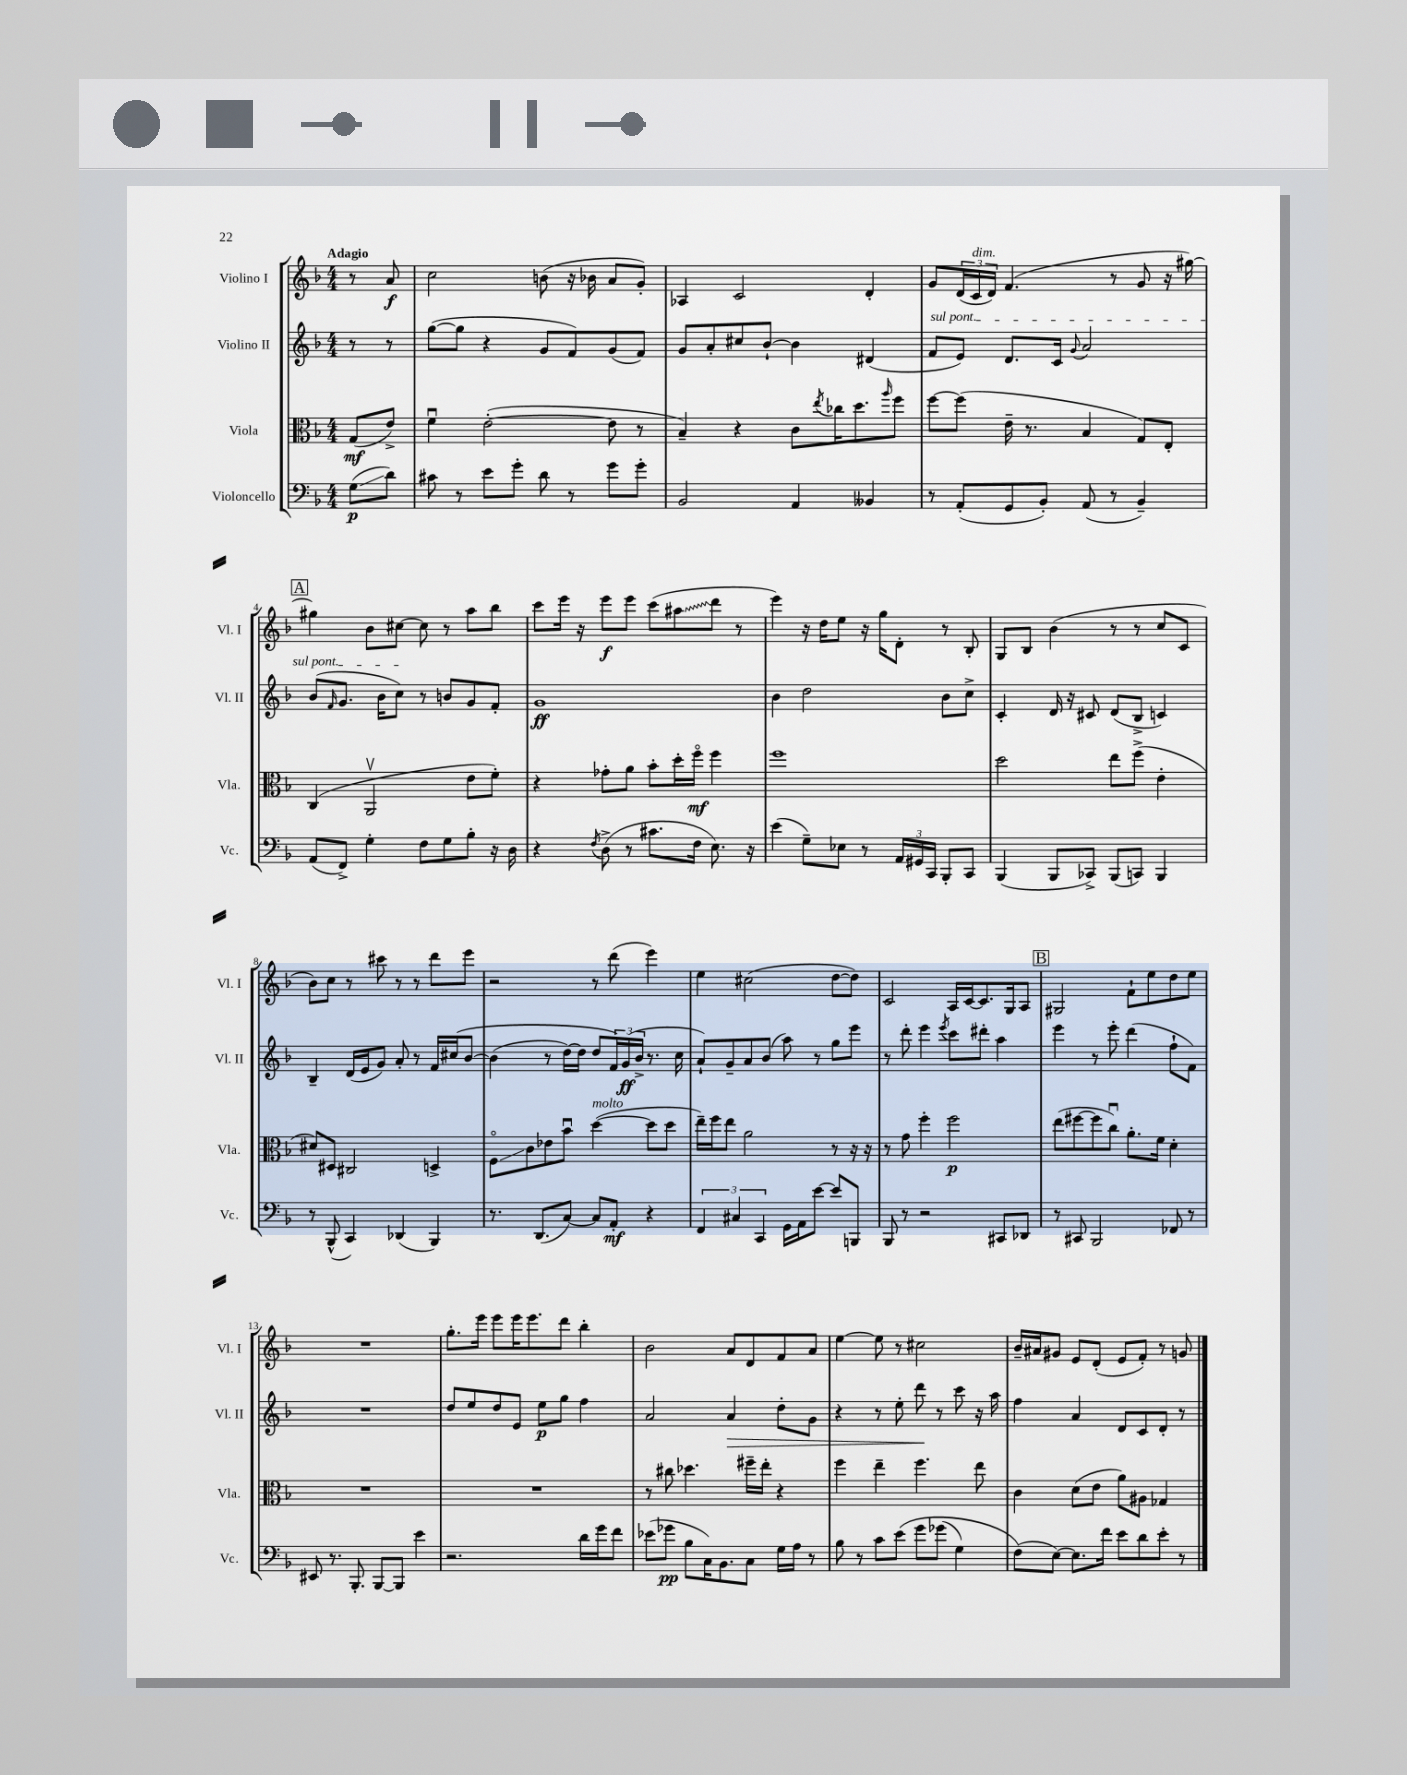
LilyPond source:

<<
\new StaffGroup <<
\new Staff = "s0" \with { instrumentName = "Violino I" shortInstrumentName = "Vl. I" } {
    \clef treble \key f \major \numericTimeSignature \time 4/4 \partial 4 \tempo "Adagio"
    r8 a'8\f |
    c''2 b'8( r16 bes'16 a'8 g'8-.) |
    aes4 c'2 d'4-. |
    g'8 \tuplet 3/2 { d'16( c'16^\markup { \italic "dim." } d'16) } f'4.( r8 g'8 r16 gis''16~) |
    \mark \markup { \box "A" } gis''4 bes'8 cis''8~ cis''8 r8 a''8 bes''8 |
    c'''8 e'''16 r16 e'''8\f e'''8 c'''8( \once \override Glissando.style = #'zigzag ais''8\glissando d'''8 r8 |
    e'''4) r16 d''16 e''8 r16 g''16 d'8-. r8 bes8-. |
    g8 bes8 bes'4( r8 r8 c''8 c'8 |
    bes'8) c''8 r8 cis'''8 r8 r8 d'''8 e'''8 |
    r2 r8 d'''8( e'''4) |
    e''4 cis''2( d''8~ d''8) |
    c'2 a16 c'16~ c'8. g16 a8 |
    \mark \markup { \box "B" } gis2 f'8-! e''8 d''8 e''8 |
    R1 |
    g''8.-. e'''16 e'''8 e'''16 e'''8. d'''8 bes''4-. |
    bes'2 a'8 d'8 f'8 a'8 |
    e''4~ e''8 r8 cis''2 |
    bes'16-- ais'16 gis'8 e'8 d'8-.( e'8 f'8-.) r8 g'8 \bar "|." |
}
\new Staff = "s1" \with { instrumentName = "Violino II" shortInstrumentName = "Vl. II" } {
    \clef treble \key f \major \numericTimeSignature \time 4/4 \partial 4
    r8 r8 |
    g''8~( g''8 r4 g'8 f'8) g'8( f'8) |
    g'8 a'8-. cis''8 bes'8~-! bes'4 dis'4( |
    \once \override TextSpanner.bound-details.left.text = \markup { \italic "sul pont." } f'8\startTextSpan e'8) d'8. c'16 \appoggiatura { g'8 } a'2 |
    \mark \markup { \box "A" } bes'8( \grace { f'16 } g'8. bes'16 c''8\stopTextSpan) r8 b'8 g'8 f'8-. |
    g'1\ff |
    bes'4 d''2 bes'8 c''8-> |
    c'4-. d'16 r16 cis'8 d'8( bes8-> c'4) |
    bes4-- d'16( e'16 g'8) a'8-. r8 f'16 cis''16\( bes'8~ |
    bes'4( r8 d''16~) d''16 d''8 \tuplet 3/2 { f'16\) g'16\ff( bes'16-> } r8. c''16 |
    a'8-!) g'8-- a'8 bes'8( a''8) r8 g''8 e'''8 |
    r8 d'''8-. e'''4 \acciaccatura { e'''8 } c'''8 dis'''8-. a''4 |
    \mark \markup { \box "B" } e'''4 r8 e'''8-. d'''4( f''8-! f'8) |
    R1 |
    d''8 e''8 d''8 e'8 e''8\p g''8 f''4 |
    a'2 a'4\> d''8-. g'8 |
    r4 r8 e''8-. d'''8\! r8 c'''8 r16 a''16 |
    f''4 a'4 d'8 c'8 d'8-. r8 \bar "|." |
}
\new Staff = "s2" \with { instrumentName = "Viola" shortInstrumentName = "Vla." } {
    \clef alto \key f \major \numericTimeSignature \time 4/4 \partial 4
    g8\mf( e'8->) |
    f'4\downbow e'2~-.( e'8 r8 |
    bes4--) r4 c'8 \acciaccatura { e''8 } ces''16 d''8. \grace { a''16 } f''8 |
    f''8~ f''8( e'16-- r8. bes4 g8) e8-. |
    \mark \markup { \box "A" } c4( a,2\upbow e'8 f'8-.) |
    r4 ges'8-. a'8 bes'8-. d''16-. f''16\flageolet\mf f''4 |
    f''1 |
    d''2 e''8 f''8->( e'4-. |
    dis'8) dis8 cis2 d4-> |
    f8\flageolet\glissando c'8 ees'8 bes'8\downbow d''4~^\markup { \italic "molto" }( d''8 d''8 |
    e''16--) f''16 e''8 a'2 r8 r16 r16 |
    r8 g'8 f''4-. f''2\p |
    \mark \markup { \box "B" } e''8( fis''8~ fis''8 c''8\downbow) a'8.-. f'16 d'4-. |
    R1 |
    R1 |
    r8 cis''8 des''4. fis''16-- e''16-. r4 |
    f''4 e''4-- f''4. e''8 |
    c'4 d'8( e'8 a'8) ais8 ges4 \bar "|." |
}
\new Staff = "s3" \with { instrumentName = "Violoncello" shortInstrumentName = "Vc." } {
    \clef bass \key f \major \numericTimeSignature \time 4/4 \partial 4
    g8\glissando\p( d'8) |
    cis'8 r8 e'8 g'8-. d'8 r8 g'8 g'8-. |
    bes,2 a,4 beses,4 |
    r8 a,8-.( g,8 bes,8-.) a,8( r8 bes,4--) |
    \mark \markup { \box "A" } a,8( f,8->) g4-. f8 g8 bes8-. r16 d16 |
    r4 \acciaccatura { f8 } d8->( r8 cis'8. f16 e8.) r16 |
    e'4( g8--) ees8 r8 \tuplet 3/2 { a,16 gis,16 c,16 } bes,,8-. c,8 |
    bes,,4( bes,,8 ces,8->) bes,,8( c,8) bes,,4 |
    r8 bes,,8-^( c,4) des,4( bes,,4) |
    r8. d,8.( c8~) c8 a,8-.\mf r4 |
    \tuplet 3/2 { f,4 cis4 c,4 } g,16 a,16 e'8~ e'8 b,,8 |
    bes,,8 r8 r2 cis,8 des,8 |
    \mark \markup { \box "B" } r8 cis,8 bes,,2 fes,8 r8 |
    eis,8 r8. bes,,8.-. bes,,8~ bes,,8 e'4 |
    r2. d'16 g'16 f'8 |
    ees'8( ges'8\pp bes8 c16) bes,8. c8 g16 a16 r8 |
    bes8 r8 c'8 e'8\( g'8 ges'8( g4) |
    f8(\) e8~) e8. f'16 e'8 d'8 e'8-. r8 \bar "|." |
}
>>
>>
